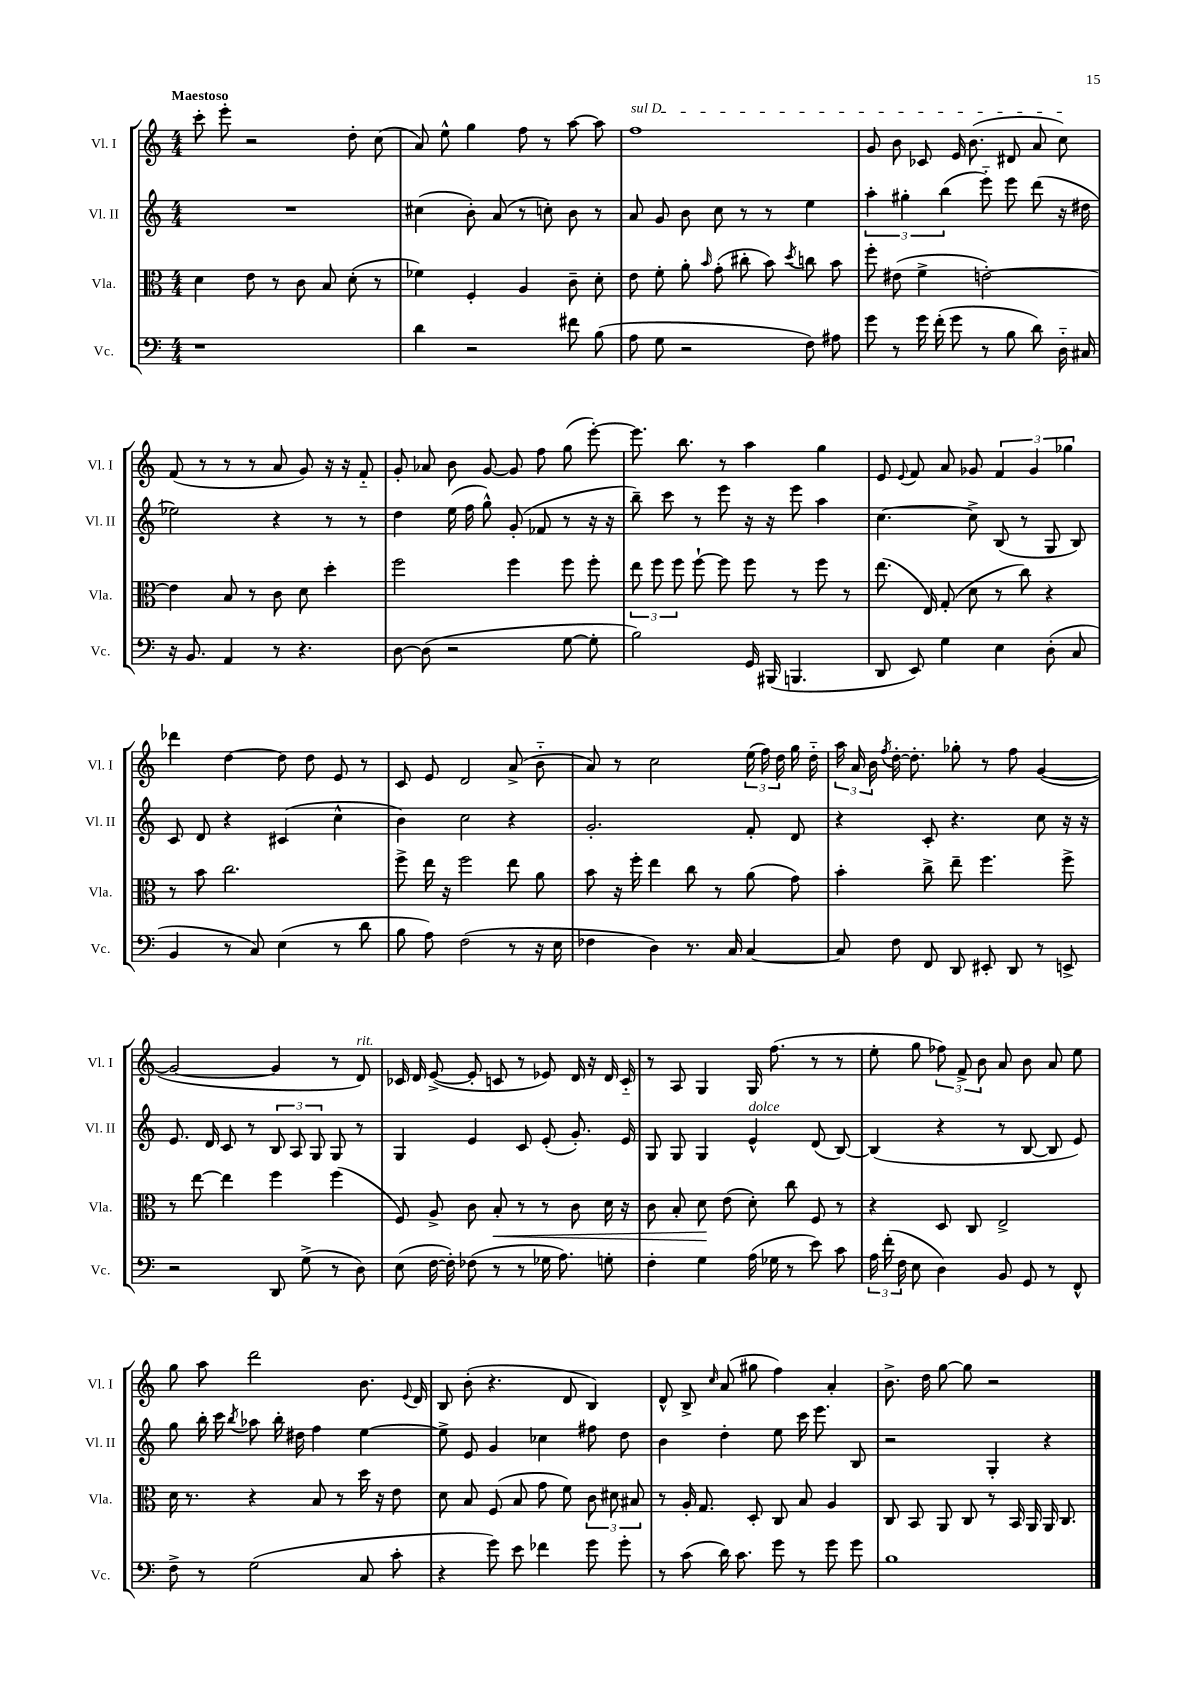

**kern	**kern	**dynam	**kern	**kern
*part4	*part3	*part3	*part2	*part1
*staff4	*staff3	*staff3	*staff2	*staff1
*I"Vc.	*I"Vla.	*	*I"Vl. II	*I"Vl. I
*I'Vc.	*I'Vla.	*	*I'Vl. II	*I'Vl. I
*clefF4	*clefC3	*	*clefG2	*clefG2
*k[]	*k[]	*	*k[]	*k[]
*M4/4	*M4/4	*	*M4/4	*M4/4
=1	=1	=1	=1	=1
!	!	!	!	!LO:TX:a:B:t=Maestoso
1r	4d\	.	1r	8ccc'\
.	.	.	.	8eee'\
.	8e\	.	.	2r
.	8r	.	.	.
.	8c\	.	.	.
.	8B/	.	.	.
.	(8d'\	.	.	8dd'\
.	8r	.	.	(8cc\
=2	=2	=2	=2	=2
4d\	4f-X\)	.	(4cc#X\	8a/)
.	.	.	.	8ee^^\
2r	4F'/	.	8b'\)	4gg\
.	.	.	(8a/	.
.	4A/	.	8r	8ff\
.	.	.	8ccn'\)	8r
8f#X\	8c~\	.	8b\	[8aa\
(8B\	8d'\	.	8r	8aa\]
=3	=3	=3	=3	=3
!	!	!	!	!LO:TX:a:i:t=sul D
8A\	8e\	.	8a/	1ff
8G\	8f'\	.	8g/	.
2r	8a'\	.	8b\	.
.	16qqb/	.	.	.
.	(8g'\	.	8cc\	.
.	8cc#X'\	.	8r	.
.	8b\)	.	8r	.
.	8qdd/	.	.	.
8F\)	8ccn\	.	4ee\	.
8A#X\	8b\	.	.	.
=4	=4	=4	=4	=4
8g\	8ff'\	.	6aa'\	8g/
8r	(8e#X\	.	.	8b\
.	.	.	6gg#X'\	.
16g\	4f^\	.	.	8c-X/
(16f'\	.	.	.	.
.	.	.	(6bb\	.
8g\	.	.	.	16e/
.	.	.	.	(8.b\
8r	[2en'\)	.	8eee\)	.
8B\	.	.	8eee\	8d#X/
8d\)	.	.	(8ddd\	8a/
16D\	.	.	16r	8cc\)
16C#X/	.	.	16dd#X\	.
!!LO:LB:g=z
=5	=5	=5	=5	=5
16r	4e\]	.	2ee-X\)	(8f/
8.BB/	.	.	.	.
.	.	.	.	8r
4AA/	8B/	.	.	8r
.	8r	.	.	8r
8r	8c\	.	4r	8a/
4.r	8d\	.	.	8g/)
.	4dd'\	.	8r	16r
.	.	.	.	16r
.	.	.	8r	8f/
=6	=6	=6	=6	=6
[8D\	2ff\	.	4dd\	8g'/
(8D\]	.	.	.	8a-X/
2r	.	.	(16ee\	8b\
.	.	.	16ff\	.
.	.	.	8gg^^\)	[8g/
.	4ff\	.	(8g'/	8g/]
.	.	.	8f-X/	8ff\
[8G\	8ff\	.	8r	(8gg\
8G'\]	8ff'\	.	16r	[8eee'\)
.	.	.	16r	.
=7	=7	=7	=7	=7
2B\)	12ee\	.	8bb~\)	8.eee\]
.	12ff\	.	.	.
.	.	.	8ccc\	.
.	12ff\	.	.	.
.	.	.	.	8.bb\
.	[8ff`\	.	8r	.
.	8ff\]	.	8eee\	8r
16GG/	8ff\	.	16r	4aa\
(16BBB#X/	.	.	16r	.
4.BBBn/	8r	.	8eee\	.
.	8ff\	.	4aa\	4gg\
.	8r	.	.	.
=8	=8	=8	=8	=8
8DD/	(8.ee\	.	[4.cc\	8e/
.	.	.	.	8qqe/
8EE/)	.	.	.	8f/
.	16E/)	.	.	.
4G\	(8G'/	.	.	8a/
.	8d\	.	8cc^\]	8g-X/
4E\	8r	.	(8B/	6f/
.	8cc\)	.	8r	.
.	.	.	.	6g-/
(8D'\	4r	.	8G/	.
.	.	.	.	6gg-X\
8C/	.	.	8B/)	.
!!LO:LB:g=z
=9	=9	=9	=9	=9
4BB/	8r	.	8c/	4ddd-X\
.	8b\	.	8d/	.
8r	2.cc\	.	4r	[4dd\
8C/)	.	.	.	.
(4E\	.	.	(4c#X/	8dd\]
.	.	.	.	8dd\
8r	.	.	4cc^^\	8e/
8d\	.	.	.	8r
=10	=10	=10	=10	=10
8B\	8ff^\	.	4b\)	8c/
8A\)	16ee\	.	.	8e/
.	16r	.	.	.
(2F\	2ff\	.	2cc\	2d/
8r	8ee\	.	4r	(8a^/
16r	8a\	.	.	8b\
16E\	.	.	.	.
=11	=11	=11	=11	=11
4F-X\	8b\	.	2.g'/	8a/)
.	16r	.	.	8r
.	16ff'\	.	.	.
4D\)	4ee\	.	.	2cc\
8.r	8cc\	.	.	.
.	8r	.	.	.
16C/	.	.	.	.
[4C/	(8a\	.	8f'/	(24ee\
.	.	.	.	24ff\)
.	.	.	.	24dd\
.	8g\)	.	8d/	16gg\
.	.	.	.	16dd\
=12	=12	=12	=12	=12
8C/]	4b'\	.	4r	24aa\
.	.	.	.	24a/
.	.	.	.	24b\
.	.	.	.	8qff/
8F\	.	.	.	[16dd'\
.	.	.	.	8.dd'\]
8FF/	8cc^\	.	8c'/	.
8DD/	8ee~\	.	4.r	8gg-X'\
8EE#X'/	4.ff\	.	.	8r
8DD/	.	.	.	8ff\
8r	.	.	8cc\	([4g/
8EEn^/	8ff^\	.	16r	.
.	.	.	16r	.
!!LO:LB:g=z
=13	=13	=13	=13	=13
2r	8r	.	8.e/	2g/_
.	[8ee\	.	.	.
.	.	.	16d/	.
.	4ee\]	.	8c/	.
.	.	.	8r	.
8DD/	4ff\	.	12B/	4g/]
.	.	.	12A/	.
(8G^\	.	.	.	.
.	.	.	12G/	.
8r	(4ff\	.	8G/	8r
!	!	!	!	!LO:TX:a:i:t=rit.
8D\)	.	.	8r	8d/)
=14	=14	=14	=14	=14
(8E\	8F/)	.	4G/	16c-X/
.	.	.	.	16d/
[16F\	8A^/	.	.	([8e^/
16F'\])	.	.	.	.
(8F-X\	8c\	.	4e/	8e'/]
!	!	!LO:HP:b	!	!
8r	8B'/	<	.	8cn/
8r	8r	.	8c/	8r
16G-X\	8r	.	(8e'/	8e-X/)
8.A\)	.	.	.	.
.	8c\	.	8.g'/)	16d/
.	.	.	.	16r
8Gn'\	16d\	.	.	16d/
.	16r	.	16e/	16c/
=15	=15	=15	=15	=15
4F'\	8c\	.	8G/	8r
.	8B'/	.	8G/	8A/
4G\	8d\	.	4G/	4G/
.	(8e\	[	.	.
!	!	!	!LO:TX:a:i:t=dolce	!
(16A\	8d'\)	.	4e^^/	16G/
16G-X\	.	.	.	(8.ff\
8r	8cc\	.	.	.
8e\)	8F/	.	(8d/	8r
8c\	8r	.	[8B/)	8r
=16	=16	=16	=16	=16
24A\	4r	.	(4B/]	8ee'\
(24f'\	.	.	.	.
24F\	.	.	.	.
8E\	.	.	.	8gg\
4D\)	8D/	.	4r	12ff-X\)
.	.	.	.	12f^/
.	8C/	.	.	.
.	.	.	.	12b\
8BB/	2E^/	.	8r	8a/
8GG/	.	.	[8B/	8b\
8r	.	.	8B/]	8a/
8FF^^/	.	.	8e/)	8ee\
!!LO:LB:g=z
=17	=17	=17	=17	=17
8F^\	16d\	.	8gg\	8gg\
.	8.r	.	.	.
8r	.	.	16bb'\	8aa\
.	.	.	16ccc\	.
.	.	.	8qbb/	.
(2G\	4r	.	8aa-X\	2ddd\
.	.	.	16bb'\	.
.	.	.	16dd#X\	.
.	8B/	.	4ff\	.
.	8r	.	.	.
8C/	16dd\	.	[4ee\	8.b\
.	16r	.	.	.
8c'\	8e\	.	.	.
.	.	.	.	8qqe/
.	.	.	.	16d/
=18	=18	=18	=18	=18
4r	8d\	.	8ee^\]	8B/
.	8B/	.	8e/	(8b'\
8g\)	(8F/	.	4g/	4.r
8e\	8B/	.	.	.
4f-X\	8g\	.	4cc-X\	.
.	8f\)	.	.	8d/
8g\	12c\	.	8ff#X\	4B/)
.	12d#X\	.	.	.
8g'\	.	.	8dd\	.
.	12B#X/	.	.	.
=19	=19	=19	=19	=19
8r	8r	.	4b\	8d^^/
(8c\	16A'/	.	.	8B^/
.	8.G/	.	.	.
.	.	.	.	16qqcc/
16d\)	.	.	4dd'\	(8a/
8.c\	.	.	.	.
.	8D'/	.	.	8gg#X\
8g\	8C/	.	8ee\	4ff\)
8r	8B/	.	16ccc\	.
.	.	.	8.eee\	.
8g\	4A/	.	.	4a'/
8g\	.	.	8B/	.
=20	=20	=20	=20	=20
1B	8C/	.	2r	8.b^\
.	8BB/	.	.	.
.	.	.	.	16dd\
.	8AA/	.	.	[8gg\
.	8C/	.	.	8gg\]
.	8r	.	4G'/	2r
.	16BB/	.	.	.
.	16AA/	.	.	.
.	16AA/	.	4r	.
.	8.C/	.	.	.
==	==	==	==	==
*-	*-	*-	*-	*-
